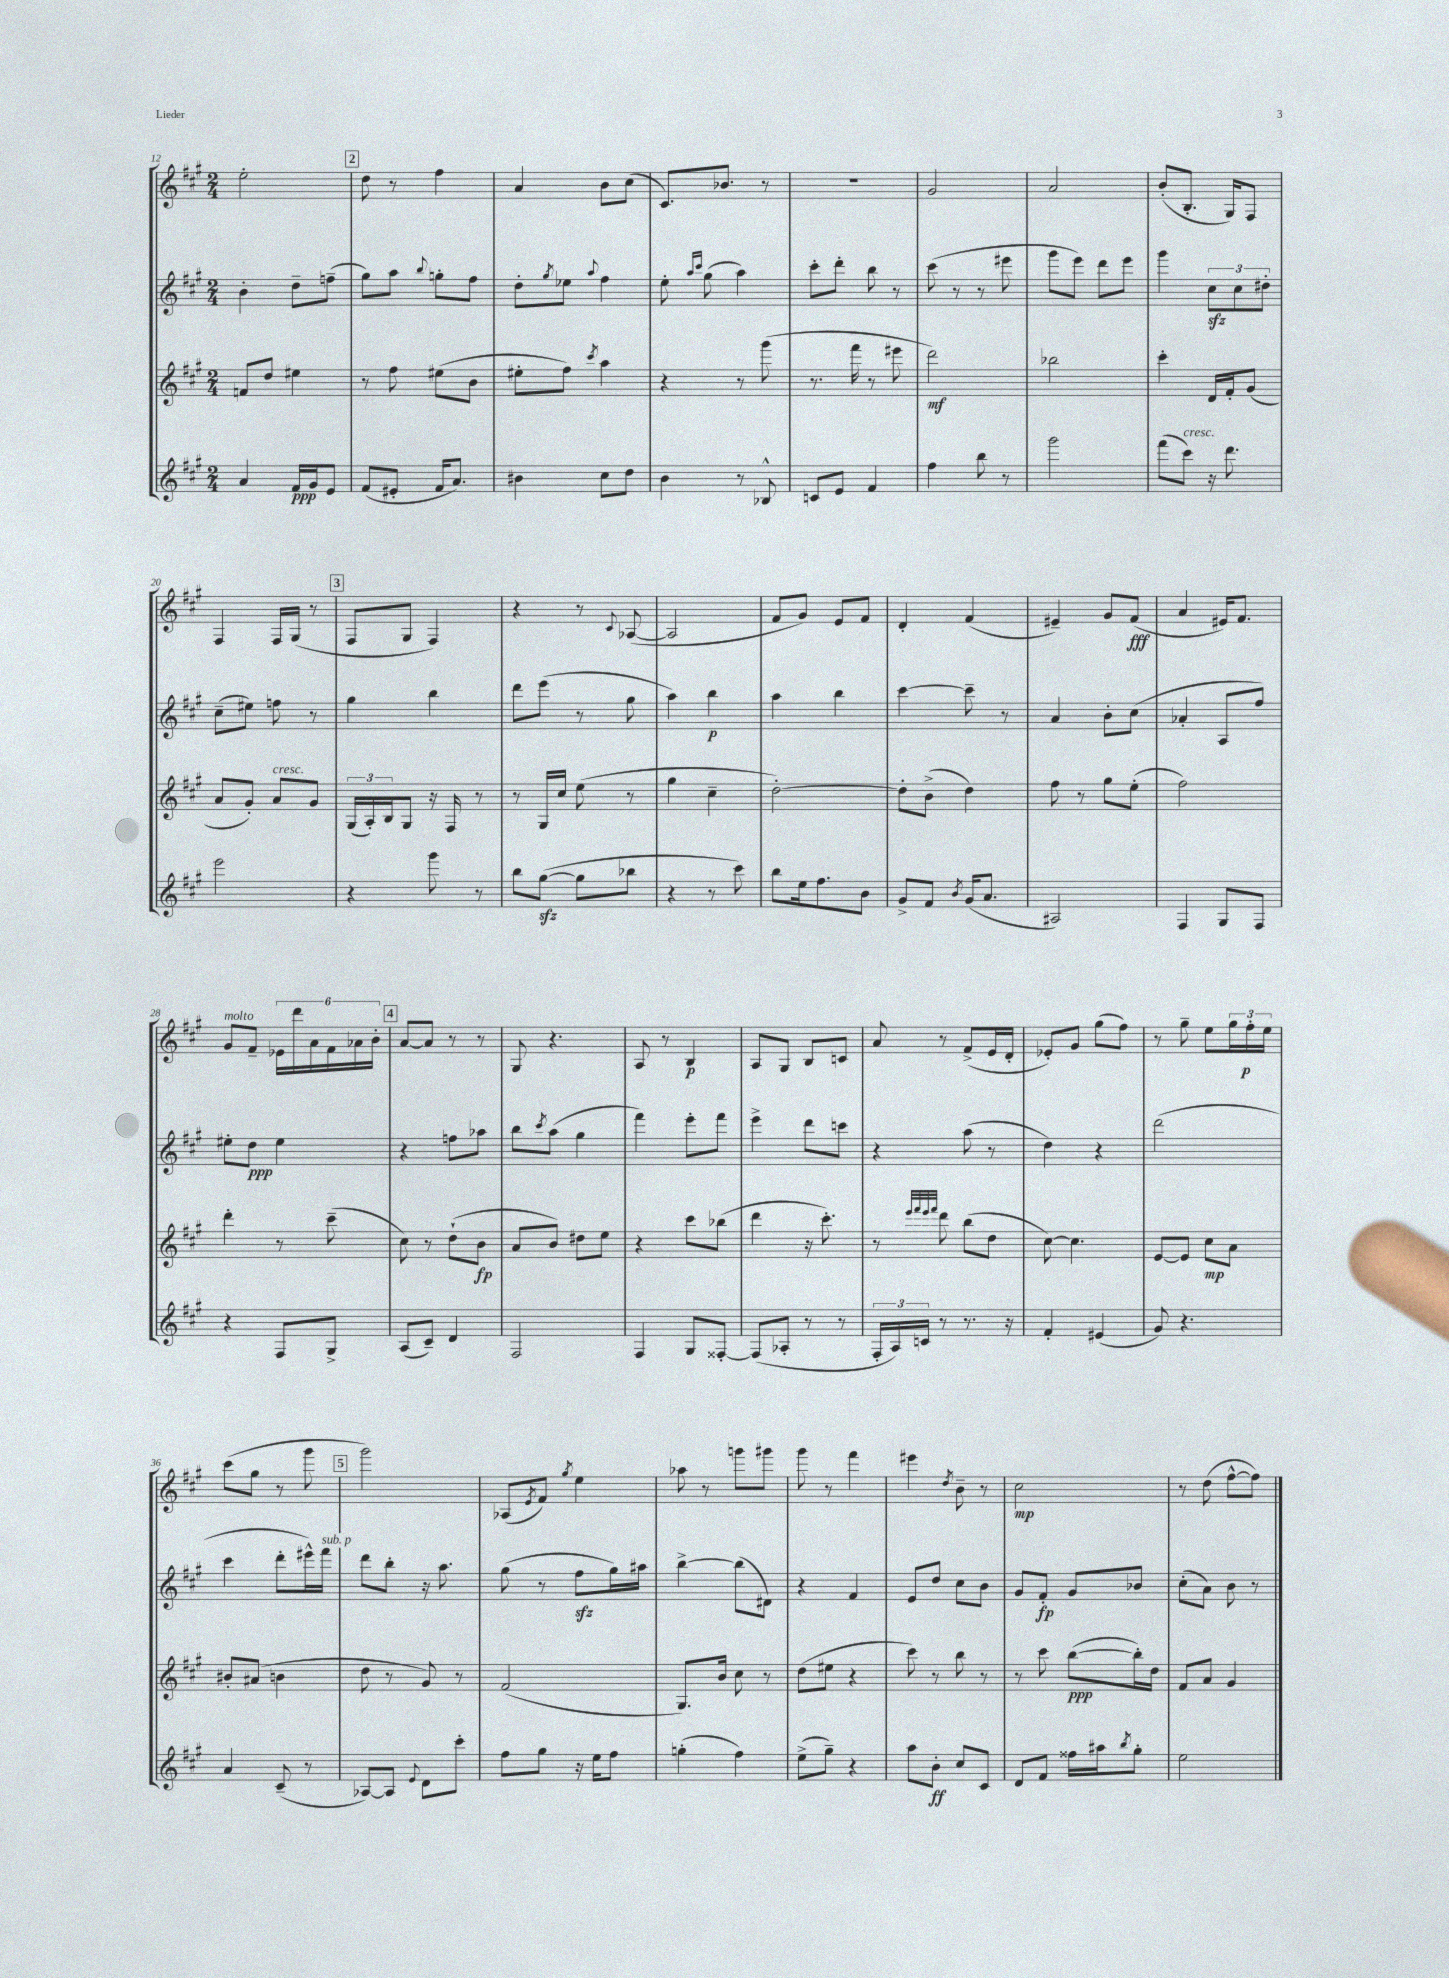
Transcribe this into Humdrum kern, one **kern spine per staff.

**kern	**kern	**kern	**kern
*staff4	*staff3	*staff2	*staff1
*clefG2	*clefG2	*clefG2	*clefG2
*k[f#c#g#]	*k[f#c#g#]	*k[f#c#g#]	*k[f#c#g#]
*M2/4	*M2/4	*M2/4	*M2/4
4a	8f	4b'	2ee'
.	8dd	.	.
16f#	4ee#	8dd~	.
16g#	.	.	.
8e	.	(8ff~	.
=	=	=	=
(8f#	8r	8gg#)	8dd
8e#'	8ff#	8aa	8r
.	.	8qqbb	.
16f#	(8ee#	8gg'	4ff#
8.a)	.	.	.
.	8b	8ff#	.
=	=	=	=
4b#	8ee#'	8dd'	4a
.	.	8qgg#	.
.	8ff#)	8ee-	.
.	8qccc#	8qqaa	.
8cc#	4aa	4ff#	8b
8dd	.	.	(8cc#
=	=	=	=
4b	4r	8ee'	8.c#)
.	.	16qqaa	.
.	.	16qqccc#	.
.	.	(8gg#	.
.	.	.	8.b-
8r	8r	4aa)	.
8B-^^	(8ggg#	.	8r
=	=	=	=
8c	8.r	8ccc#'	2r
8e	.	8ddd'	.
.	16fff#	.	.
4f#	8r	8bb	.
.	8eee#	8r	.
=	=	=	=
4ff#	2ddd)	(8ccc#	2g#
.	.	8r	.
8bb	.	8r	.
8r	.	8eee#	.
=	=	=	=
2ggg#	2bb-	8ggg#	2a
.	.	8eee)	.
.	.	8ddd	.
.	.	8eee	.
=	=	=	=
(8fff#	4ccc#'	4ggg#	(8b'
8ccc#)	.	.	8.B'
16r	16d	12cc#	.
8.ddd	16f#'	.	16G#)
.	.	12cc#	.
.	(8g#	.	8F#
.	.	12dd#'	.
=	=	=	=
2eee	8a	(8cc#~	4F#
.	8g#')	8ee#)	.
.	8a	8ff	16F#
.	.	.	(16G#
.	8g#	8r	8r
=	=	=	=
4r	(24G#	4gg#	8F#
.	24A')	.	.
.	24B	.	.
.	8G#	.	8G#
8ggg#	16r	4bb	4F#)
.	16F#	.	.
8r	8r	.	.
=	=	=	=
8bb	8r	8ddd	4r
([8gg#	16G#	(8eee	.
.	16cc#	.	.
8gg#]	(8ee	8r	8r
.	.	.	8qqc#
8bb-	8r	8gg#	([8A-
=	=	=	=
4r	4gg#	4aa)	2A-]
8r	4cc#~	4bb	.
8ccc#)	.	.	.
=	=	=	=
8bb	[2dd')	4aa	8f#
16ee	.	.	8g#)
8.ff#	.	.	.
.	.	4bb	8e
8b	.	.	8f#
=	=	=	=
8g#^	8dd']	[4ccc#	4d'
8f#	(8b^	.	.
8qb	.	.	.
(16g#	4dd)	8ccc#~]	(4f#
8.a	.	.	.
.	.	8r	.
=	=	=	=
2A#)	8ff#	4a	4e#~)
.	8r	.	.
.	8gg#	8b'	8g#
.	(8ee'	(8cc#	(8f#
=	=	=	=
4F#	2ff#)	4a-'	4a
8G#	.	8A	16e#)
.	.	.	8.f#
8F#	.	8ff#)	.
=	=	=	=
4r	4ddd'	8ee#'	8g#
.	.	8dd	8f#~
8F#	8r	4ee#	24e-
.	.	.	24ddd
.	.	.	24a
8G#^	(8ccc#~	.	24f#
.	.	.	24a-
.	.	.	24b'
=	=	=	=
(8A	8cc#)	4r	[8a
8c#~)	8r	.	8a]
4d	(8dd`	8ff	8r
.	8b	8aa-	8r
=	=	=	=
2F#	8a	8bb	8G#
.	.	8qccc#	.
.	8b)	(8aa	4.r
.	8dd#	4gg#	.
.	8ee	.	.
=	=	=	=
4F#	4r	4fff#)	8A
.	.	.	8r
8G#	8ccc#	8eee'	4B
[8F##'	(8bb-	8fff#	.
=	=	=	=
(8F##]	4ddd	4eee^	8A
8A-'	.	.	8G#
8r	16r	8ddd	8B
.	8.ccc#')	.	.
8r	.	8ccc	8c
=	=	=	=
24F#'	8r	4r	8a
24A)	.	.	.
24c	.	.	.
.	32qqeee	.	.
.	32qqfff#	.	.
.	32qqeee	.	.
.	32qqfff#	.	.
8r	8ddd	.	8r
8.r	(8bb	(8aa	(8f#^
.	8dd	8r	16e
16r	.	.	16d'
=	=	=	=
4f#'	[8cc#)	4dd)	8e-')
.	4.cc#]	.	8g#
(4e#	.	4r	(8gg#
.	.	.	8ff#)
=	=	=	=
8g#)	[8e	(2ddd	8r
4.r	8e]	.	8gg#~
.	8cc#	.	8ee
.	8a	.	24gg#
.	.	.	24ff#'
.	.	.	24ee
=	=	=	=
4a	8b#'	4ccc#	(8ccc#
.	(8a#	.	8gg#
(8c#~	4b	8ddd'	8r
8r	.	16eee#^^)	8ggg#
.	.	16fff#	.
=	=	=	=
[8A-)	8dd	8ddd	2ggg#)
8A-]	8r	8bb'	.
8qqe	.	.	.
8d	8g#)	16r	.
.	.	8.aa	.
8ccc#'	8r	.	.
=	=	=	=
8ff#	(2f#	(8gg#	(8A-
.	.	.	8qe
8gg#	.	8r	8f#)
.	.	.	8qgg#
16r	.	8ff#	4ee
16ee	.	.	.
8ff#	.	16gg#)	.
.	.	16aa#	.
=	=	=	=
(4gg'	8.G#)	[4bb^	8aa-
.	.	.	8r
.	16b	.	.
4ff#)	8cc#	(8bb]	8ggg
.	8r	8d#)	8ggg#
=	=	=	=
(8ee^	(8dd	4r	8ggg#
8gg#~)	8ee#	.	8r
4r	4r	4f#	4fff#
=	=	=	=
8aa	8ccc#)	8e	4eee#
8b'	8r	8dd	.
.	.	.	8qdd
8cc#	8bb	8cc#	8b~
8c#	8r	8b	8r
=	=	=	=
8d	8r	8g#	2cc#
8f#	8ccc#	8f#'	.
16ff##	([8bb	8g#	.
16aa#	.	.	.
8qbb	.	.	.
8gg#'	16bb'])	8b-	.
.	16dd	.	.
=	=	=	=
2ee	8f#	(8cc#'	8r
.	8a	8a)	(8dd
.	4g#	8b	[8ff#^^
.	.	8r	8ff#])
==	==	==	==
*-	*-	*-	*-
